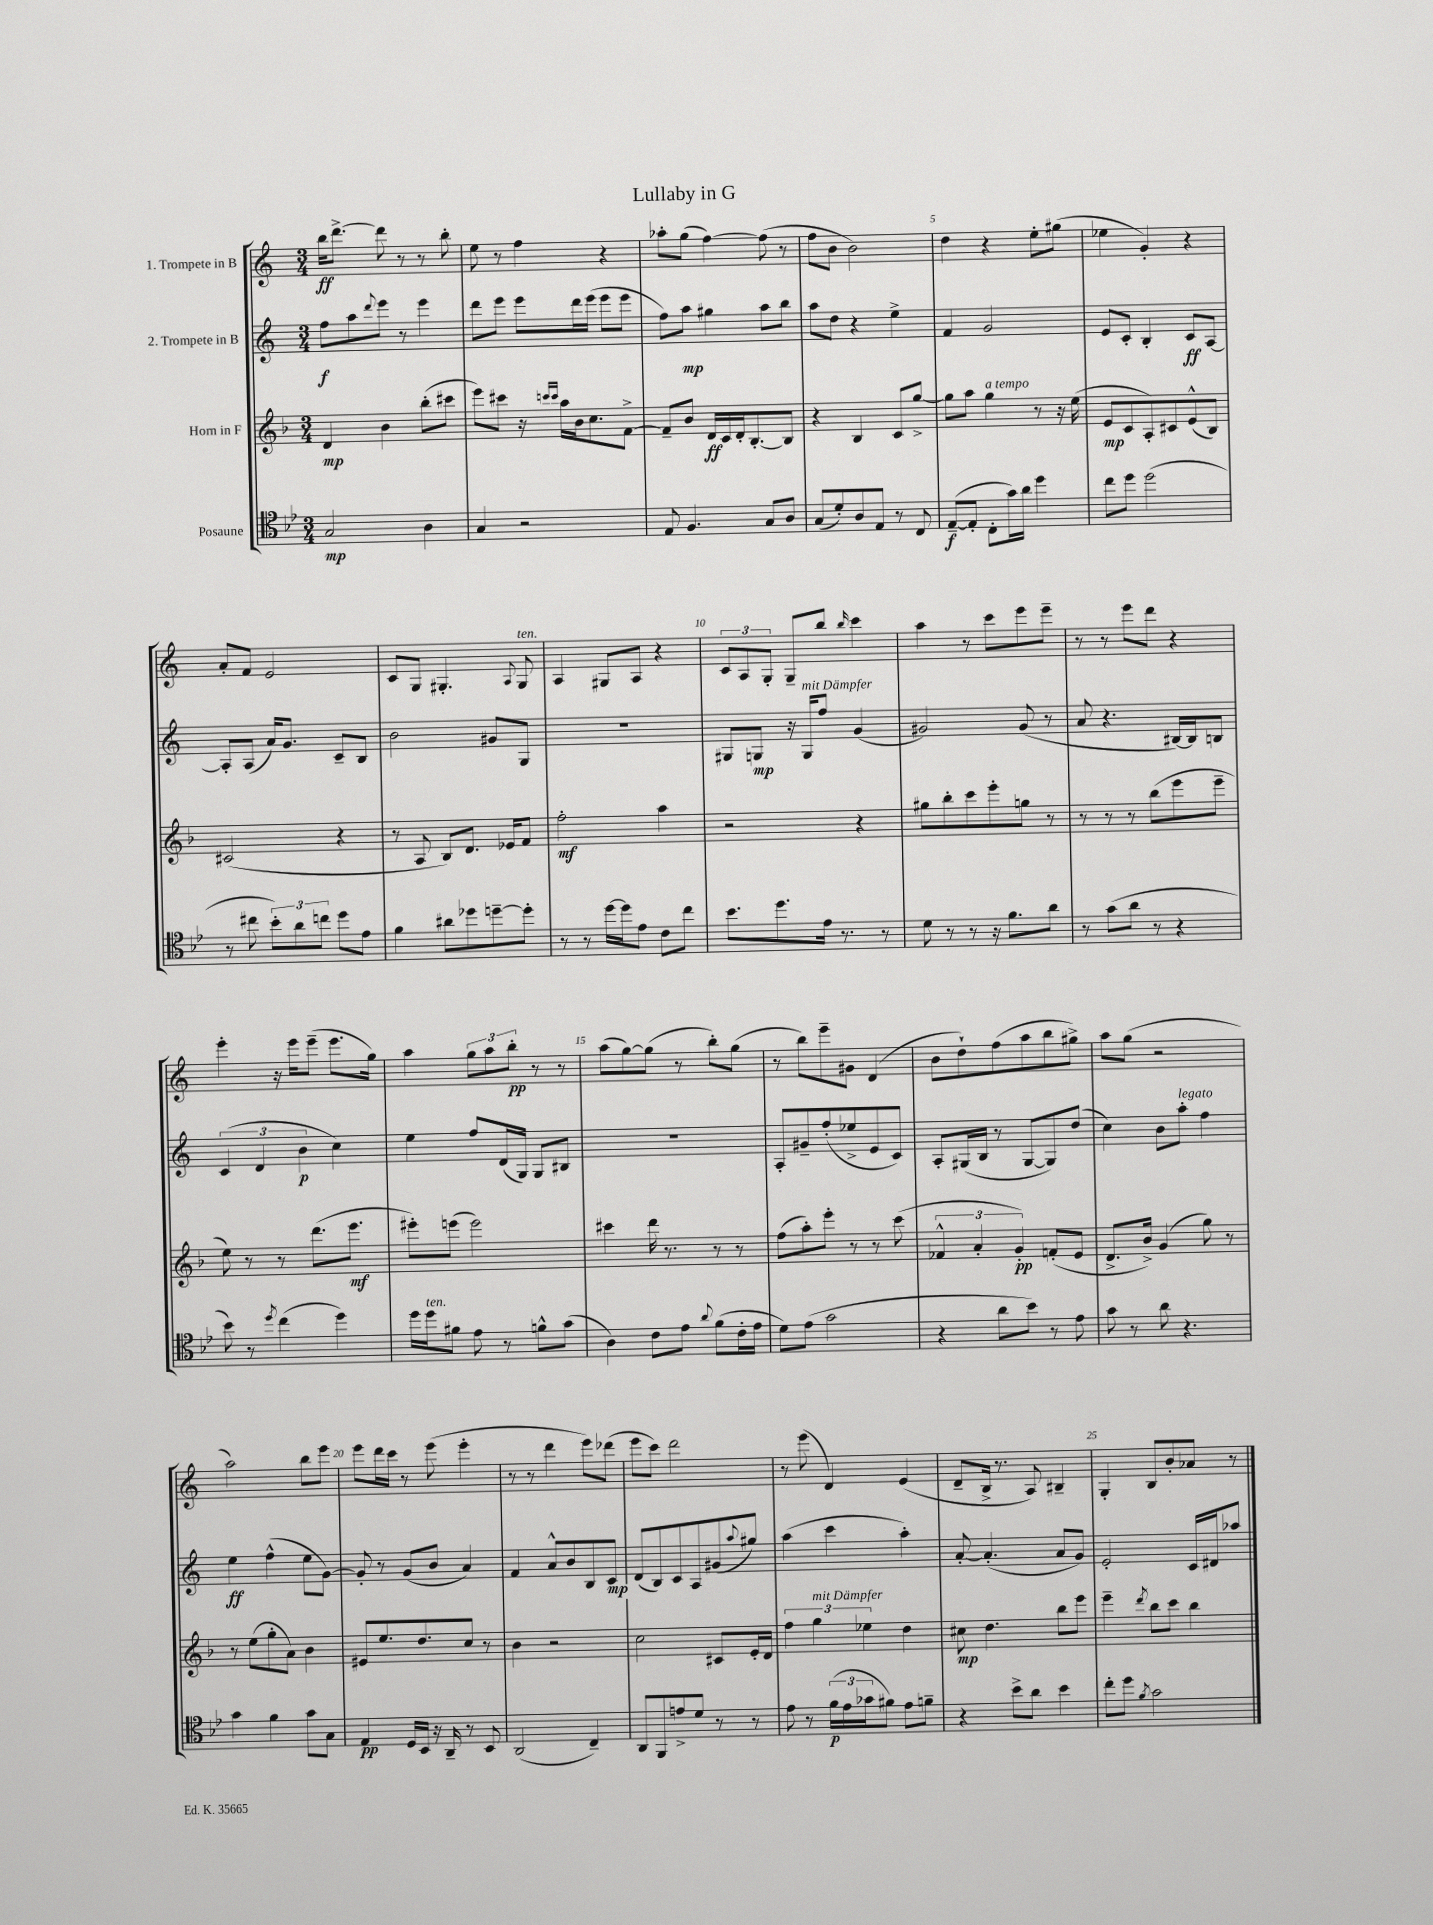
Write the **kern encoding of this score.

**kern	**dynam	**kern	**dynam	**kern	**dynam	**kern	**dynam
*part4	*part4	*part3	*part3	*part2	*part2	*part1	*part1
*staff4	*staff4	*staff3	*staff3	*staff2	*staff2	*staff1	*staff1
*I"Posaune	*	*I"Horn in F	*	*I"2. Trompete in B	*	*I"1. Trompete in B	*
*clefC4	*	*clefG2	*	*clefG2	*	*clefG2	*
*k[b-e-]	*	*k[b-]	*	*k[]	*	*k[]	*
*M3/4	*	*M3/4	*	*M3/4	*	*M3/4	*
=1	=1	=1	=1	=1	=1	=1	=1
2G/	mp	4d/	mp	8ff\L	f	16bb\KL	ff
.	.	.	.	.	.	[8.ddd^\J	.
.	.	.	.	8aa\	.	.	.
.	.	.	.	8qqddd/	.	.	.
.	.	4b-\	.	8eee\J	.	8ddd\]	.
.	.	.	.	8r	.	8r	.
4A\	.	(8bb-'\L	.	4eee\	.	8r	.
.	.	8ccc#X\J	.	.	.	8bb'\	.
=2	=2	=2	=2	=2	=2	=2	=2
4G/	.	8eee\L)	.	8ddd\L	.	8ee\	.
.	.	8ccc#X\J	.	8eee\J	.	8r	.
2r	.	16r	.	8eee\L	.	4ff\	.
.	.	16qqcccn/LL	.	.	.	.	.
.	.	16qqccc/JJ	.	.	.	.	.
.	.	16aa\LL	.	.	.	.	.
.	.	16b-\J	.	16ddd\L	.	.	.
.	.	8.cc\	.	(16eee\JJ	.	.	.
.	.	.	.	8eee\L	.	4r	.
.	.	[8f^\J	.	8eee\J	.	.	.
=3	=3	=3	=3	=3	=3	=3	=3
8E-/	.	8f~/L]	.	8ff\L)	.	8aa-X'\L	.
4.F/	.	8b-/J	.	8aa\J	mp	(8gg\J	.
.	.	16d/LL	ff	4gg#X\	.	[4ff\)	.
.	.	16c/	.	.	.	.	.
.	.	16d'/J	.	.	.	.	.
.	.	[8.B-'/	.	.	.	.	.
8G/L	.	.	.	8aa\L	.	(8ff\]	.
8A/J	.	8B-/J]	.	8bb\J	.	8r	.
=4	=4	=4	=4	=4	=4	=4	=4
(8G/L	.	4r	.	8aa\L	.	8ff\L	.
8d'/)	.	.	.	8dd\J	.	8b\J	.
8A/	.	4B-/	.	4r	.	2b\)	.
8E-/J	.	.	.	.	.	.	.
8r	.	8c/L	.	4ee^\	.	.	.
8C/	.	[8gg^/J	.	.	.	.	.
=5	=5	=5	=5	=5	=5	=5	=5
([8E-~/L	f	8gg\L]	.	4f/	.	4dd\	.
8E-'/J]	.	8aa\J	.	.	.	.	.
!	!	!LO:TX:a:i:t=a tempo	!	!	!	!	!
8C'\L	.	4gg\	.	2g/	.	4r	.
16g\L)	.	.	.	.	.	.	.
16a\JJ	.	.	.	.	.	.	.
4dd\	.	8r	.	.	.	8ee'\L	.
.	.	16r	.	.	.	(8gg#X\J	.
.	.	(16ee\	.	.	.	.	.
=6	=6	=6	=6	=6	=6	=6	=6
8cc\L	.	8e/L	mp	8e/L	.	4ee-X\	.
8dd\J	.	8c/	.	8c'/J	.	.	.
(2dd\	.	8A'/)	.	4B'/	.	4g'/)	.
.	.	8c#X/	.	.	.	.	.
.	.	(8e^^/	.	8c/L	ff	4r	.
.	.	8B-/J)	.	[8A/J	.	.	.
!!LO:LB:g=z
=7	=7	=7	=7	=7	=7	=7	=7
8r	.	(2c#X/	.	8A'/L]	.	8a'/L	.
8cc#X\	.	.	.	(8A/J	.	8f/J	.
12b-'\L)	.	.	.	16a/KL)	.	2e/	.
.	.	.	.	8.g/J	.	.	.
12a\	.	.	.	.	.	.	.
12ccn\J	.	.	.	.	.	.	.
8dd\L	.	4r	.	8c~/L	.	.	.
8e-\J	.	.	.	8B/J	.	.	.
=8	=8	=8	=8	=8	=8	=8	=8
4f\	.	8r	.	2b\	.	8c/L	.
.	.	8A/	.	.	.	8G/J	.
8a#X\L	.	8B-/L)	.	.	.	4.G#X'/	.
8dd-X\	.	8.d/J	.	.	.	.	.
[8ddn~\	.	.	.	8g#X/L	.	.	.
.	.	16e-X/KL	.	.	.	.	.
.	.	.	.	.	.	8qqA/	.
!	!	!	!	!	!	!LO:TX:a:i:t=ten.	!
8dd'\J]	.	8f/J	.	8G/J	.	8G#/	.
=9	=9	=9	=9	=9	=9	=9	=9
8r	.	2ff'\	mf	2.r	.	4A/	.
8r	.	.	.	.	.	.	.
[16dd\LL	.	.	.	.	.	8G#X/L	.
16dd\J]	.	.	.	.	.	.	.
8e-\J	.	.	.	.	.	8A/J	.
8c\L	.	4aa\	.	.	.	4r	.
8cc\J	.	.	.	.	.	.	.
=10	=10	=10	=10	=10	=10	=10	=10
8.b-\L	.	2r	.	8G#X/L	.	12c/L	.
.	.	.	.	.	.	12A/	.
.	.	.	.	8Gn/J	mp	.	.
.	.	.	.	.	.	12G'/J	.
8.dd\	.	.	.	.	.	.	.
.	.	.	.	16r	.	8G~/L	.
!	!	!	!	!LO:TX:a:i:t=mit Dämpfer	!	!	!
.	.	.	.	16G/KL	.	.	.
16e-\Jk	.	.	.	8ff/J	.	8bb/J	.
8.r	.	.	.	.	.	.	.
.	.	.	.	.	.	16qqbb/	.
.	.	4r	.	(4g/	.	4ccc\	.
8r	.	.	.	.	.	.	.
=11	=11	=11	=11	=11	=11	=11	=11
8d\	.	8gg#X\L	.	2g#X/)	.	4aa\	.
8r	.	8bb-'\	.	.	.	.	.
8r	.	8ccc\	.	.	.	8r	.
16r	.	8eee'\	.	.	.	8ccc\L	.
8.f\L	.	.	.	.	.	.	.
.	.	8ggn\J	.	(8g#/	.	8eee\	.
8a\J	.	8r	.	8r	.	8eee~\J	.
=12	=12	=12	=12	=12	=12	=12	=12
8r	.	8r	.	8a/	.	8r	.
(8g\L	.	8r	.	4.r	.	8r	.
8a\J	.	8r	.	.	.	8eee\L	.
8r	.	(8bb-\L	.	.	.	8ddd\J	.
4r	.	8eee\	.	[16B#X/LL)	.	4r	.
.	.	.	.	16B#/J]	.	.	.
.	.	8eee~\J	.	8Bn/J	.	.	.
!!LO:LB:g=z
=13	=13	=13	=13	=13	=13	=13	=13
8b-\)	.	8ee\)	.	(6c/	.	4eee'\	.
8r	.	8r	.	.	.	.	.
.	.	.	.	6d/	.	.	.
8qdd/	.	.	.	.	.	.	.
(4cc\	.	8r	.	.	.	16r	.
.	.	.	.	.	.	16eee\KL	.
.	.	.	.	6b\	p	.	.
.	.	(8.ddd\L	.	.	.	(8eee~\J	.
4dd\)	.	.	.	4cc\)	.	8.eee\L	.
.	.	8.eee\J	mf	.	.	.	.
.	.	.	.	.	.	16gg\Jk)	.
=14	=14	=14	=14	=14	=14	=14	=14
16dd\LL	.	8eee#X'\L)	.	4ee\	.	4aa\	.
!LO:TX:a:i:t=ten.	!	!	!	!	!	!	!
16dd\J	.	.	.	.	.	.	.
8f#X\J	.	(8eeen\J	.	.	.	.	.
8e-\	.	2eee\)	.	8ff/L	.	12gg\L	.
.	.	.	.	.	.	12aa\	.
8r	.	.	.	(16d/L	.	.	.
.	.	.	.	.	.	12bb'\J	pp
.	.	.	.	16G/JJ)	.	.	.
8fn^^\L	.	.	.	8G/L	.	8r	.
(8g\J	.	.	.	8B#X/J	.	8r	.
=15	=15	=15	=15	=15	=15	=15	=15
4A\)	.	4ccc#X\	.	2.r	.	(8aa\L	.
.	.	.	.	.	.	[8gg\)	.
8c\L	.	16ddd\	.	.	.	(8gg\J]	.
.	.	8.r	.	.	.	.	.
8e-\J	.	.	.	.	.	8r	.
8qqa/	.	.	.	.	.	.	.
(8f\L	.	8r	.	.	.	8bb'\L)	.
16c'\L	.	8r	.	.	.	(8gg\J	.
16e-\JJ	.	.	.	.	.	.	.
=16	=16	=16	=16	=16	=16	=16	=16
8d\L)	.	(8ff\L	.	8A'/L	.	8r	.
(8e-\J	.	8aa'\)	.	8g#X~/	.	8bb\L)	.
2g\	.	8eee'\J	.	(8ff'/	.	8eee~\	.
.	.	8r	.	8ee-X^/	.	8g#X\J	.
.	.	8r	.	8e/	.	(4d/	.
.	.	(8ccc\	.	8c/J)	.	.	.
=17	=17	=17	=17	=17	=17	=17	=17
4r	.	6f-X^^/	.	8A'/L	.	8b\L	.
.	.	.	.	(16G#X/L	.	8dd`\)	.
.	.	6a'/	.	.	.	.	.
.	.	.	.	16B/JJ	.	.	.
8a\L	.	.	.	8r	.	(8ff\	.
.	.	6g'/)	pp	.	.	.	.
8b-\J)	.	.	.	[8G#/L	.	8aa\	.
8r	.	(8fn'/L	.	8G#/])	.	8bb\	.
8e-\	.	8e/J	.	(8dd/J	.	8gg#X^\J)	.
=18	=18	=18	=18	=18	=18	=18	=18
8g\	.	8.d^/L	.	4cc\)	.	8aa\L	.
8r	.	.	.	.	.	(8gg\J	.
.	.	16b-^/Jk)	.	.	.	.	.
8a\	.	(4g/	.	8b\L	.	2r	.
!	!	!	!	!LO:TX:a:i:t=legato	!	!	!
4.r	.	.	.	8aa'\J	.	.	.
.	.	8gg\)	.	4ff\	.	.	.
.	.	8r	.	.	.	.	.
!!LO:LB:g=z
=19	=19	=19	=19	=19	=19	=19	=19
4g\	.	8r	.	4ee\	ff	2aa\)	.
.	.	(8ee\L	.	.	.	.	.
4f\	.	8gg'\	.	(4ff^^\	.	.	.
.	.	8a\J)	.	.	.	.	.
8g\L	.	4b-\	.	8ee\L	.	8bb\L	.
8G\J	.	.	.	[8g\J)	.	8eee\J	.
=20	=20	=20	=20	=20	=20	=20	=20
4E-/	pp	8e#X/L	.	8g'/]	.	8eee\L	.
.	.	8.ee/	.	8r	.	16ddd\L	.
.	.	.	.	.	.	16ccc\JJ	.
16D/LL	.	.	.	(8g/L	.	8r	.
16BB-/JJ	.	8.dd/	.	.	.	.	.
16r	.	.	.	8b/J	.	(8eee\	.
16AA~/	.	.	.	.	.	.	.
8r	.	8cc/J	.	4a/)	.	4eee'\	.
8BB-/	.	8r	.	.	.	.	.
=21	=21	=21	=21	=21	=21	=21	=21
(2AA/	.	4b-\	.	4f/	.	8r	.
.	.	.	.	.	.	8r	.
.	.	2r	.	8a^^/L	.	4ddd\	.
.	.	.	.	8b/	.	.	.
4C~/)	.	.	.	8B/	.	8eee\L)	.
.	.	.	.	8c/J	mp	(8ddd-X\J	.
=22	=22	=22	=22	=22	=22	=22	=22
8AA/L	.	2cc\	.	(8d/L	.	8eee\L	.
8FF/	.	.	.	8B/)	.	8ccc\J)	.
8en^/	.	.	.	8c/	.	2ddd\	.
8d/J	.	.	.	8A/	.	.	.
8r	.	8c#X/L	.	(8g#X/	.	.	.
.	.	.	.	8qqaa/	.	.	.
8r	.	16e'/L	.	8gg#X/J)	.	.	.
.	.	16d/JJ	.	.	.	.	.
=23	=23	=23	=23	=23	=23	=23	=23
8e-\	.	6ff\	.	(4aa\	.	8r	.
8r	.	.	.	.	.	(8eee\	.
!	!	!LO:TX:a:i:t=mit Dämpfer	!	!	!	!	!
.	.	6gg\	.	.	.	.	.
(24f\LL	p	.	.	4ccc\	.	4d/)	.
24e-\	.	.	.	.	.	.	.
24g-X\J	.	6ee-X\	.	.	.	.	.
8f#X\J)	.	.	.	.	.	.	.
8e-\L	.	4dd\	.	4aa'\)	.	(4e/	.
8fn~\J	.	.	.	.	.	.	.
=24	=24	=24	=24	=24	=24	=24	=24
4r	.	8cc#X\	mp	[8a'/	.	8d~/L	.
.	.	4.dd\	.	(4.a'/]	.	16B^/Jk	.
.	.	.	.	.	.	8.r	.
8b-^\L	.	.	.	.	.	.	.
8a\J	.	.	.	.	.	8A/)	.
4b-\	.	8bb-\L	.	8a/L	.	4B#X~/	.
.	.	8eee\J	.	8g/J)	.	.	.
=25	=25	=25	=25	=25	=25	=25	=25
8cc'\L	.	4eee~\	.	2e'/	.	4G'/	.
8dd\J	.	.	.	.	.	.	.
8qf/	.	8qddd/	.	.	.	.	.
2g\	.	8bb-\L	.	.	.	8B/L	.
.	.	8ccc\J	.	.	.	8b'/	.
.	.	4bb-\	.	16c/LL	.	8a-X/J	.
.	.	.	.	16d#X/J	.	.	.
.	.	.	.	8aa-X/J	.	8r	.
==	==	==	==	==	==	==	==
*-	*-	*-	*-	*-	*-	*-	*-
